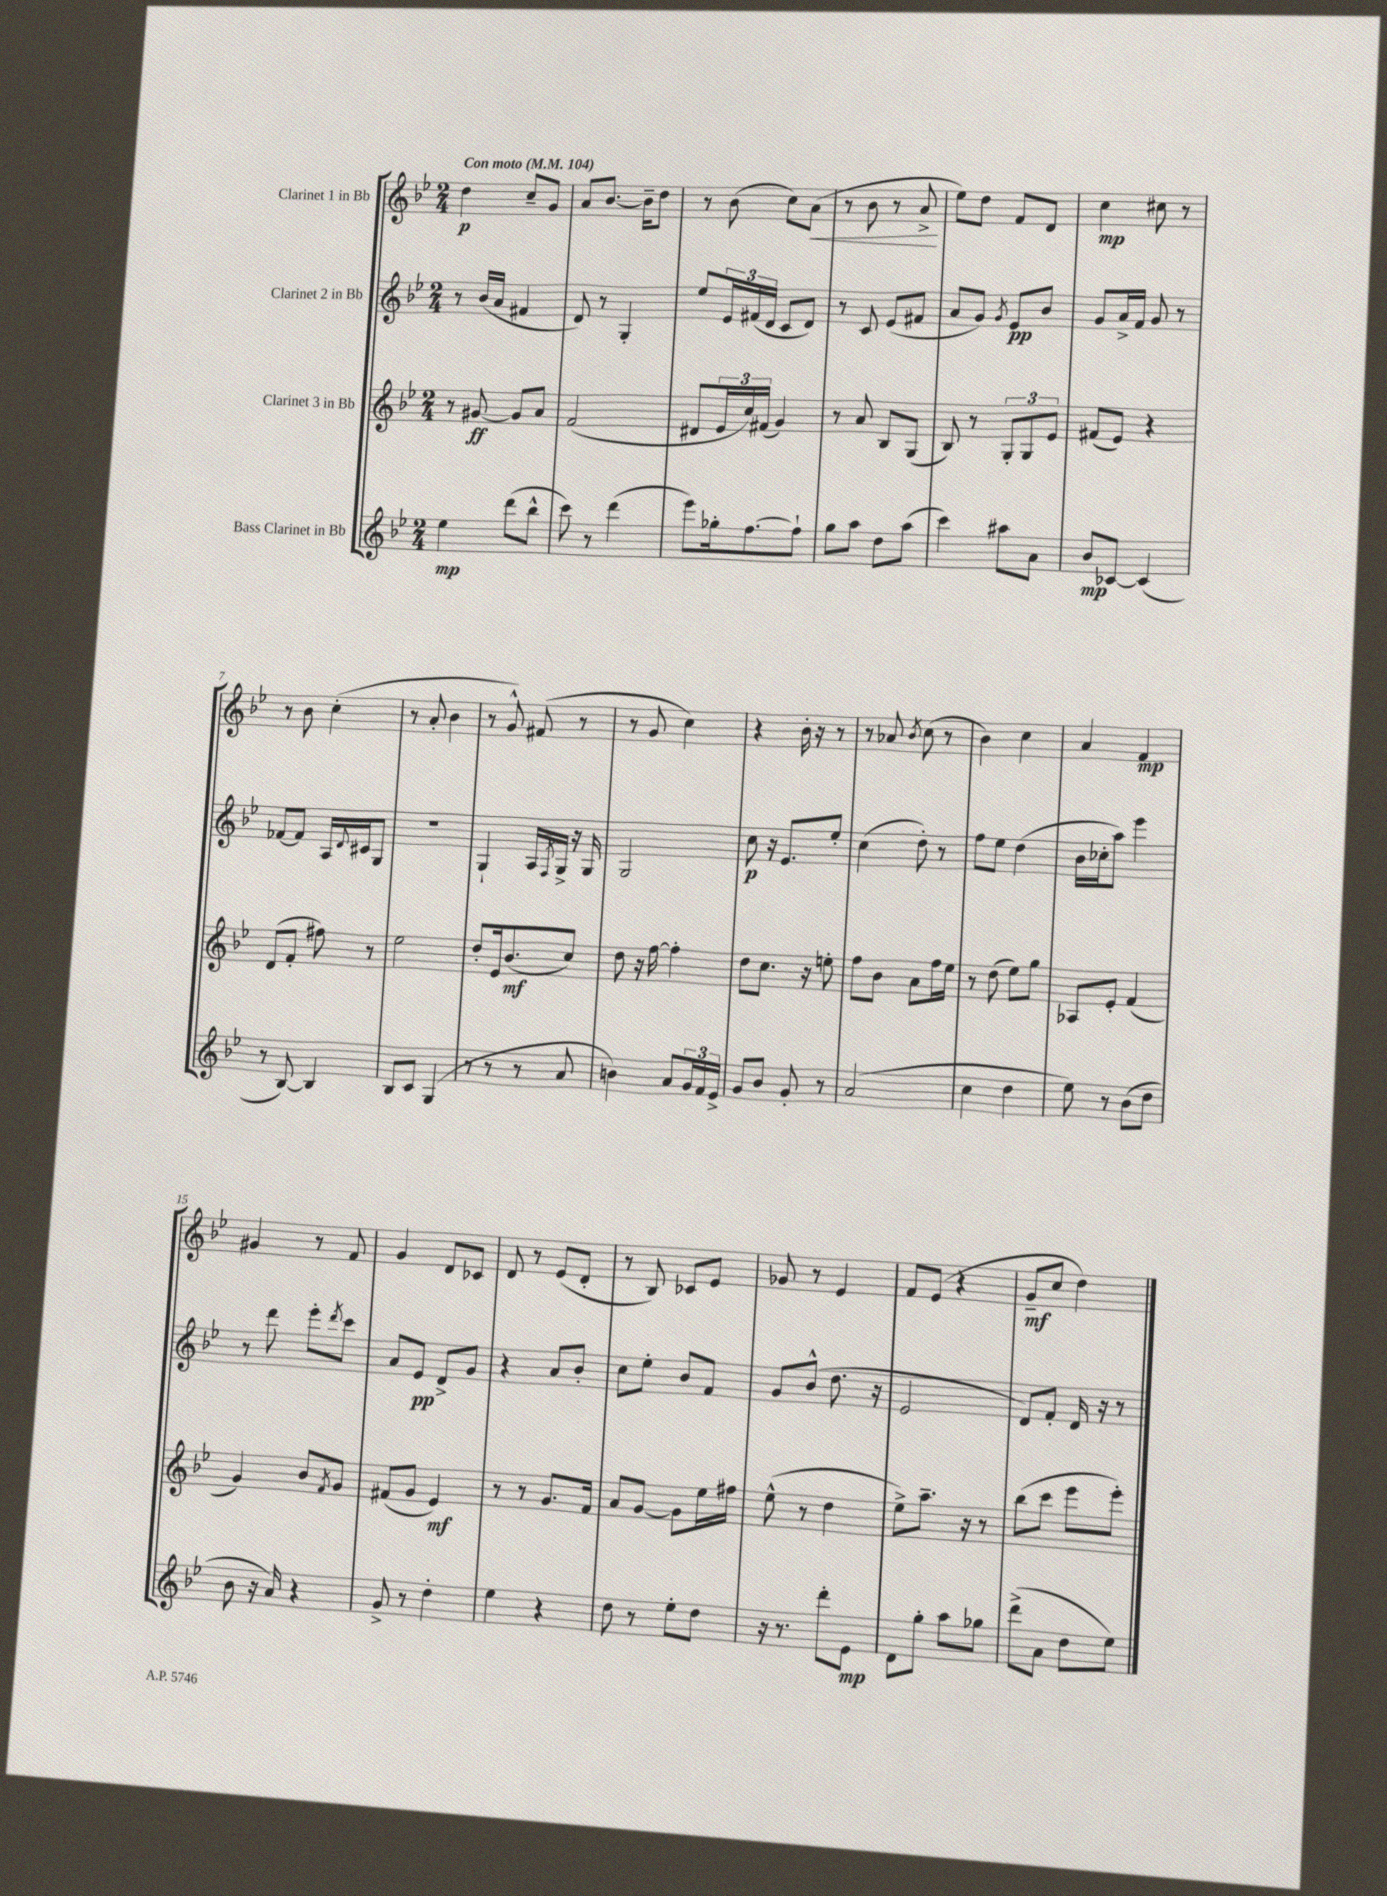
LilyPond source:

<<
\new StaffGroup <<
\new Staff = "s0" \with { instrumentName = "Clarinet 1 in Bb" } {
    \clef treble \key bes \major \numericTimeSignature \time 2/4 \tempo "Con moto" 4 = 104
    d''4\p c''8-- g'8 |
    a'8 bes'8.~ bes'16-- d''8 |
    r8 bes'8( c''8) a'8\<( |
    r8 bes'8 r8 a'8->\! |
    ees''8) d''8 f'8 d'8 |
    c''4\mp cis''8 r8 |
    r8 bes'8 c''4-.( |
    r8 a'8-. bes'4 |
    r8 g'8-^) fis'8( r8 |
    r8 g'8 c''4) |
    r4 bes'16-. r16 r8 |
    r8 aes'8 \acciaccatura { bes'8 } c''8( r8 |
    bes'4) c''4 |
    a'4 f'4\mp |
    gis'4 r8 f'8 |
    g'4 d'8 ces'8 |
    d'8 r8 ees'8( d'8-. |
    r8 bes8) ces'8 ees'8 |
    ges'8 r8 ees'4 |
    f'8 ees'8( r4 |
    g'8--\mf c''8 d''4) \bar "|." |
}
\new Staff = "s1" \with { instrumentName = "Clarinet 2 in Bb" } {
    \clef treble \key bes \major \numericTimeSignature \time 2/4
    r8 bes'16( a'16 fis'4 |
    d'8) r8 g4-. |
    ees''8 \tuplet 3/2 { ees'16 fis'16( d'16 } c'8 d'8) |
    r8 c'8 ees'8( fis'8 |
    a'8 g'8) \acciaccatura { g'8 } ees'8\pp bes'8 |
    g'8 a'16-> f'16 g'8 r8 |
    fes'8~ fes'8 a16 \appoggiatura { d'8 } cis'16 g8 |
    r2 |
    g4-! a16 \acciaccatura { f8 } g16-> r16 g16 |
    g2 |
    c''8\p r16 ees'8. ees''8-. |
    c''4( d''8-.) r8 |
    f''8 ees''8 d''4( |
    bes'16 ces''16-. a''8) ees'''4 |
    r8 d'''8 ees'''8-. \acciaccatura { d'''8 } c'''8 |
    a'8 ees'8\pp d'8-> g'8 |
    r4 a'8 bes'8-. |
    c''8 ees''8-. bes'8 f'8 |
    g'8 bes'8-^( d''8. r16 |
    ees'2 |
    d'8) f'8-. d'16 r16 r8 \bar "|." |
}
\new Staff = "s2" \with { instrumentName = "Clarinet 3 in Bb" } {
    \clef treble \key bes \major \numericTimeSignature \time 2/4
    r8 gis'8~\ff gis'8 a'8 |
    f'2( |
    dis'8 \tuplet 3/2 { ees'16 c''16) fis'16( } g'4) |
    r8 a'8 bes8 g8( |
    bes8) r8 \tuplet 3/2 { g8-. g8 ees'8 } |
    fis'8( ees'8) r4 |
    d'8( f'8-. fis''8) r8 |
    ees''2 |
    d''8-. ees'16 bes'8.\mf( c''8) |
    d''8 r16 f''16~ f''4-. |
    d''8 c''8. r16 e''8-. |
    f''8 bes'8 a'8 f''16 ees''16 |
    r8 d''8( ees''8) g''8 |
    aes8 ees'8-. f'4( |
    g'4) bes'8 \acciaccatura { f'8 } g'8 |
    fis'8( g'8 ees'4\mf) |
    r8 r8 g'8. f'16 |
    a'8 g'8~ g'8 ees''16 fis''16 |
    ees''8-^( r8 d''4 |
    ees''8->) a''8.-- r16 r8 |
    bes''8( c'''8 ees'''8 ees'''8-.) \bar "|." |
}
\new Staff = "s3" \with { instrumentName = "Bass Clarinet in Bb" } {
    \clef treble \key bes \major \numericTimeSignature \time 2/4
    ees''4\mp d'''8( bes''8-^ |
    c'''8) r8 d'''4( |
    ees'''8) ges''16-. f''8.~ f''8-! |
    g''8 a''8 d''8 a''8( |
    c'''4) ais''8 a'8 |
    bes'8\mp ces'8~ ces'4( |
    r8 bes8~) bes4 |
    bes8 c'8 g4( |
    r8 r8 r8 a'8 |
    b'4) a'8 \tuplet 3/2 { g'16 f'16 ees'16-> } |
    g'8 bes'8 g'8-. r8 |
    a'2( |
    c''4 d''4 |
    ees''8) r8 bes'8( d''8 |
    bes'8 r16 a'16) r4 |
    g'8-> r8 d''4-. |
    ees''4 r4 |
    d''8 r8 ees''8-. d''8 |
    r16 r8. d'''8-. ees'8\mp |
    d'8 g''8-. a''8 ges''8 |
    d'''8->( a'8 d''8 ees''8) \bar "|." |
}
>>
>>
